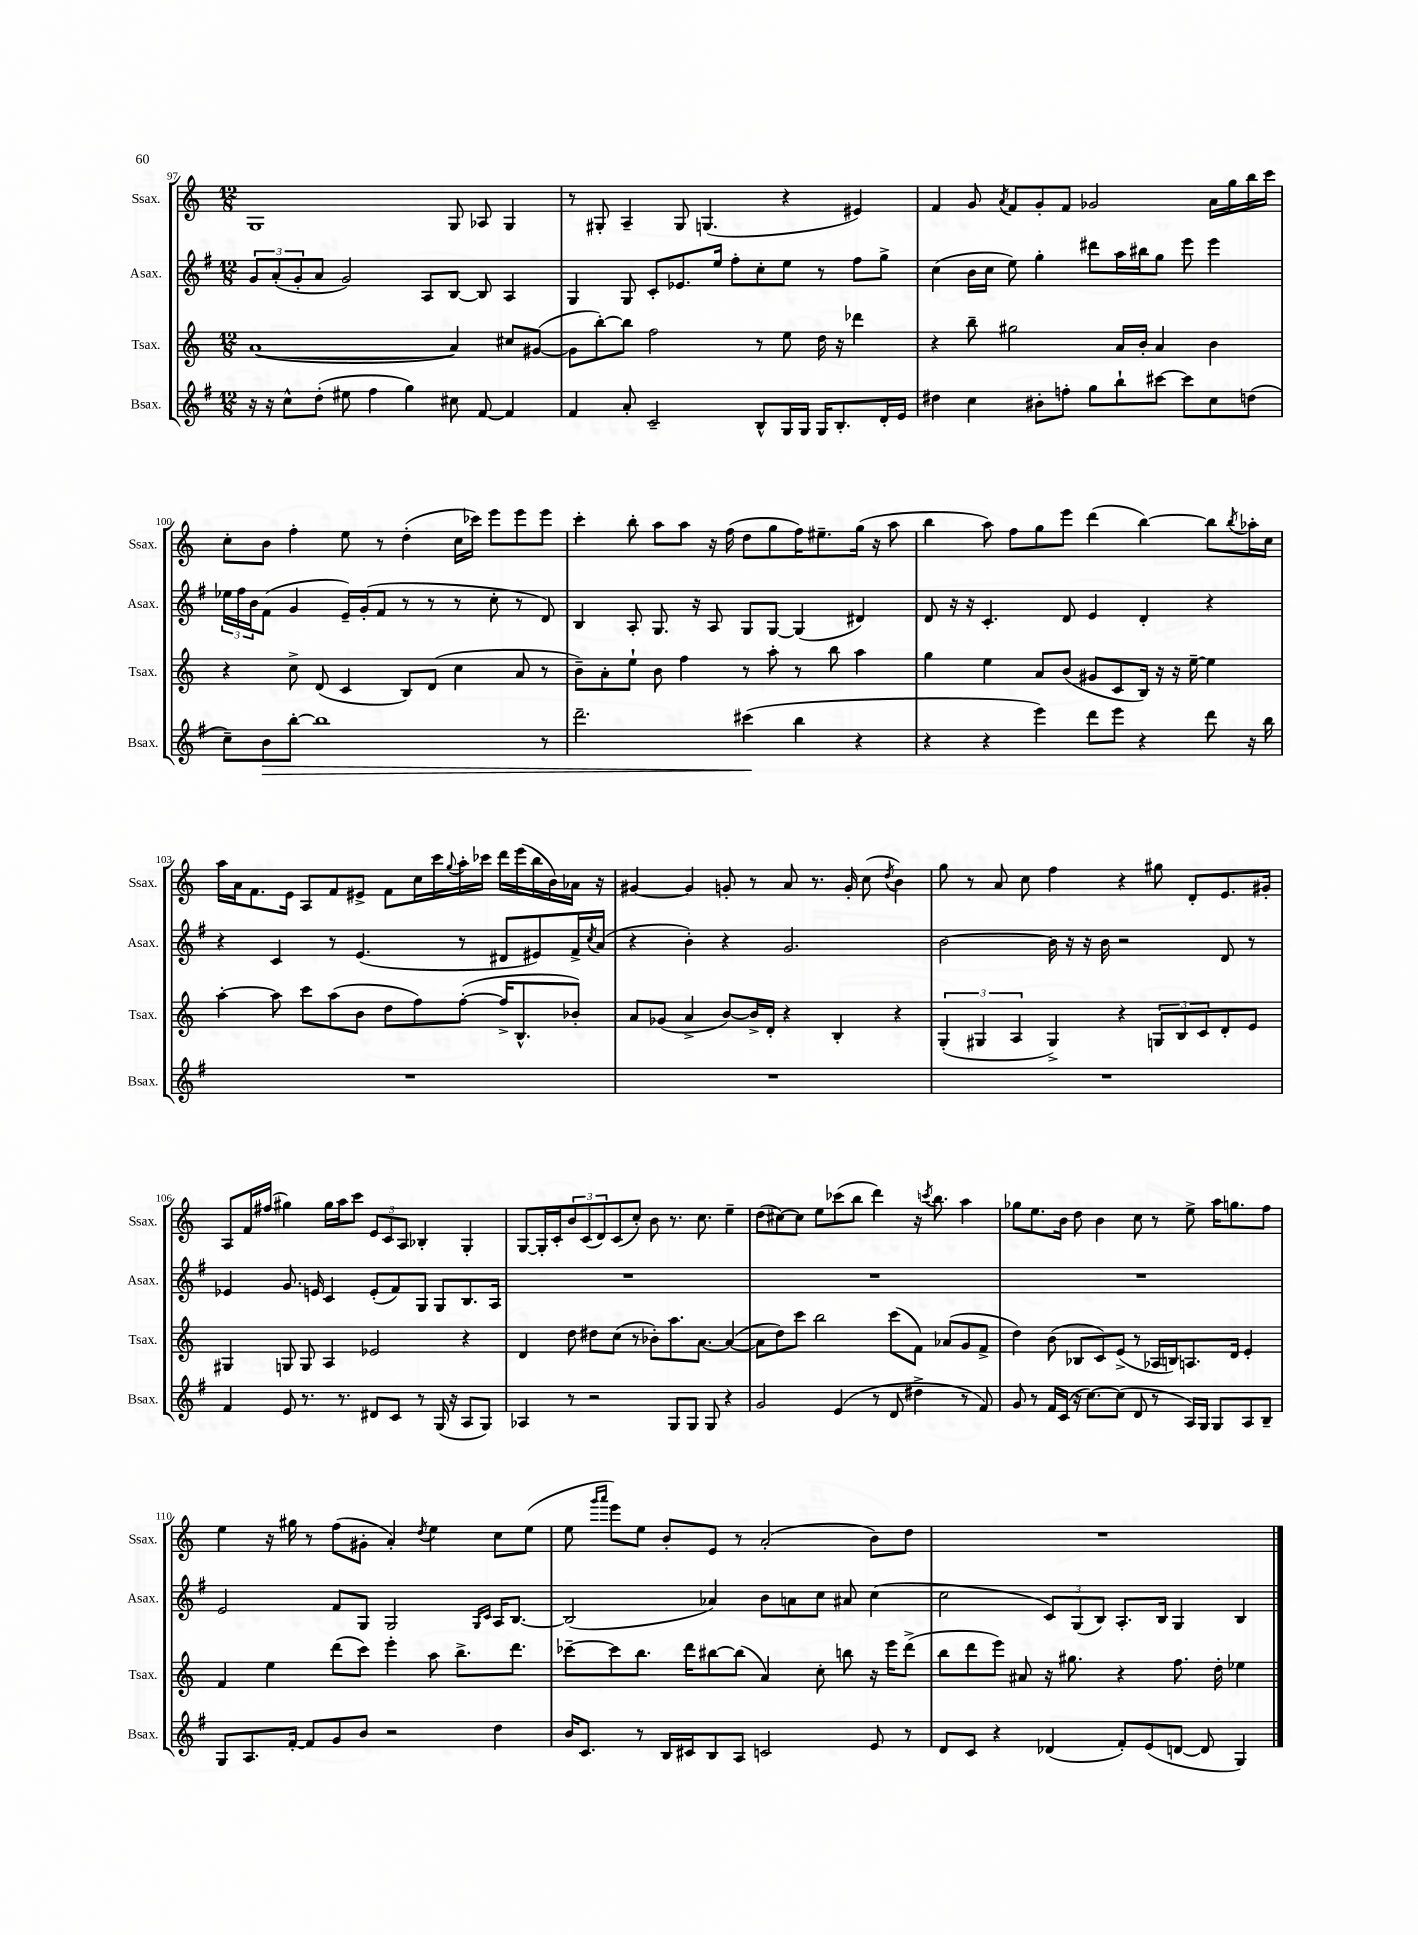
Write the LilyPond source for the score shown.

<<
\new StaffGroup <<
\new Staff = "s0" \with { instrumentName = "Ssax." shortInstrumentName = "Ssax." } {
    \clef treble \key c \major \numericTimeSignature \time 12/8
    g1 g8 aes8 g4 |
    r8 gis8-. a4-- gis8 g4.( r4 eis'4) |
    f'4 g'8 \acciaccatura { a'8 } f'8 g'8-. f'8 ges'2 a'16 g''16 b''16 c'''16 |
    c''8-. b'8 f''4-. e''8 r8 d''4-.( c''16 ces'''16) e'''8 e'''8 e'''8 |
    c'''4-. b''8-. a''8 a''8 r16 f''16( d''8 g''8 f''16) eis''8.-- g''16( r16 a''8 |
    b''4 a''8) f''8 g''8 e'''8 d'''4( b''4~) b''8 \acciaccatura { b''8 } aes''16-. c''16 |
    a''16 a'16 f'8. e'16 a8 f'8 eis'8-> f'8 c''16 c'''16 \appoggiatura { g''8 } a''16-. ces'''16 d'''16 e'''16( b''16 b'16) aes'16 r16 |
    gis'4~ gis'4 g'8-. r8 a'8 r8. g'16-. c''8( \acciaccatura { d''8 } b'4) |
    g''8 r8 a'8 c''8 f''4 r4 gis''8 d'8-. e'8. gis'16-. |
    a8 f'16 fis''16( gis''4) gis''16 a''16 c'''8 \tuplet 3/2 { e'8 c'8 a8 } bes4-. g4-. |
    g8~ g16-. c'16-. \tuplet 3/2 { b'8 c'8( d'8) } c'8( c''8-.) b'8 r8. c''8. e''4-- |
    d''8( cis''8~) cis''8 e''8 ces'''8( b''8 d'''4) r16 \acciaccatura { c'''8 } b''8. a''4 |
    ges''8 e''8. b'16 d''8 b'4 c''8 r8 e''8-> a''16 g''8. f''8 |
    e''4 r16 gis''16 r8 f''8( gis'8-. a'4-.) \acciaccatura { d''8 } e''4 c''8 e''8( |
    e''8 \grace { g'''16 a'''16 } e'''8) e''8 b'8-. e'8 r8 a'2-.( b'8) d''8 |
    R1. \bar "|." |
}
\new Staff = "s1" \with { instrumentName = "Asax." shortInstrumentName = "Asax." } {
    \clef treble \key g \major \numericTimeSignature \time 12/8
    \tuplet 3/2 { g'8 a'8-.( g'8-. } a'8 g'2) a8 b8~ b8 a4 |
    g4 g8 c'8-. ees'8. e''16 fis''8-. c''8-. e''8 r8 fis''8 g''8-> |
    c''4( b'16 c''16 e''8) g''4-. dis'''8 a''16 bis''16 g''8 e'''8 e'''4 |
    \tuplet 3/2 { ees''16 fis''16 b'16 } fis'8( g'4 e'16--) g'16-.( fis'8 r8 r8 r8 c''8-. r8 d'8) |
    b4 a8-. g8. r16 a8 g8 g8~ g4( dis'4) |
    d'8 r16 r16 c'4.-. d'8 e'4 d'4-. r4 |
    r4 c'4 r8 e'4.( r8 dis'8 eis'8) fis'16-> \acciaccatura { c''8 } a'16( |
    r4 b'4-.) r4 g'2. |
    b'2~ b'16 r16 r16 b'16 r2 d'8 r8 |
    ees'4 g'8. e'16 c'4 e'8-.( fis'8) g8 g8 b8. a16 |
    R1. |
    R1. |
    R1. |
    e'2 fis'8 g8 g2 \grace { g16 c'16 } a16 b8.~ |
    b2( aes'4) b'8 a'8 c''8 ais'8 c''4( |
    c''2 \tuplet 3/2 { c'8) g8( b8) } a8.-. b16 g4 b4 \bar "|." |
}
\new Staff = "s2" \with { instrumentName = "Tsax." shortInstrumentName = "Tsax." } {
    \clef treble \key c \major \numericTimeSignature \time 12/8
    a'1~( a'4) cis''8 gis'8~( |
    gis'8 b''8~-.) b''8 f''2 r8 e''8 d''16 r16 des'''4 |
    r4 b''8-- gis''2 a'16 b'16-. a'4 b'4 |
    r4 c''8-> d'8( c'4 b8) d'8( c''4 a'8 r8 |
    b'8--) a'8-. e''8-! b'8 f''4 r8 a''8-. r8 b''8 a''4 |
    g''4 e''4 a'8 b'8( gis'8 c'8 b16) r16 r16 e''16~-- e''4 |
    a''4~-. a''8 c'''8 a''8( b'8 d''8 f''8) f''8~-.( f''16-> b8.-^ bes'8-.) |
    a'8 ges'8( a'4-> b'8~) b'16-> d'16-. r4 b4-. r4 |
    \tuplet 3/2 { g4-.( gis4 a4 } gis4->) r4 \tuplet 3/2 { g8 b8 c'8 } d'8-. e'8 |
    gis4 g8 g8 a4 ees'2 r4 |
    d'4 d''8 dis''8 c''8( r8 bes'8-.) a''8. a'8.~ a'4~( |
    a'8 d''8) c'''8 b''2 c'''8( f'8) aes'8( g'8 f'8-> |
    d''4) b'8( bes8 c'8) e'8->( r8 aes16 b16) a8. d'16 e'4-. |
    f'4 e''4 d'''8( c'''8) e'''4-. a''8 b''8.-> d'''8. |
    ces'''8~-- ces'''8 b''8. d'''16 bis''8~ bis''8( a'4) c''8-. b''8 r16 e'''16 d'''8->( |
    b''8 d'''8 e'''8) ais'8 r16 gis''8. r4 f''8. d''16-. ees''4 \bar "|." |
}
\new Staff = "s3" \with { instrumentName = "Bsax." shortInstrumentName = "Bsax." } {
    \clef treble \key g \major \numericTimeSignature \time 12/8
    r16 r16 c''8-^ d''8-.( eis''8 fis''4 g''4) cis''8 fis'8~ fis'4 |
    fis'4 a'8-. c'2-- b8-^ g16 g16 g16 b8.-. d'16-. e'16 |
    dis''4 c''4 bis'8-. f''8-. g''8 b''8-! cis'''8~ cis'''8 c''8 d''8( |
    c''8--) b'8\> b''8~-. b''1 r8 |
    d'''2.-- cis'''4\!( b''4 r4 |
    r4 r4 e'''4) d'''8 e'''8 r4 d'''8 r16 b''16 |
    R1. |
    R1. |
    R1. |
    fis'4 e'8 r8. r8. dis'8 c'8 r8 g16( r16 a8 g8) |
    aes4 r8 r2 g8 g8 g8 r4 |
    g'2 e'4( r8 d'8 dis''4-> r8 fis'8) |
    g'8 r8 fis'16 c'16( r16 c''8.~) c''8( d'8 r8 a16) g16 g8 a8 b8-- |
    g8 a8. fis'16~-. fis'8 g'8 b'8 r2 d''4 |
    b'16 c'8. r8 b16 cis'16 b8 a8 c'2 e'8 r8 |
    d'8 c'8 r4 des'4( fis'8-.) e'8( d'8~ d'8 g4) \bar "|." |
}
>>
>>
\layout { \context { \Score currentBarNumber = #97 } }
